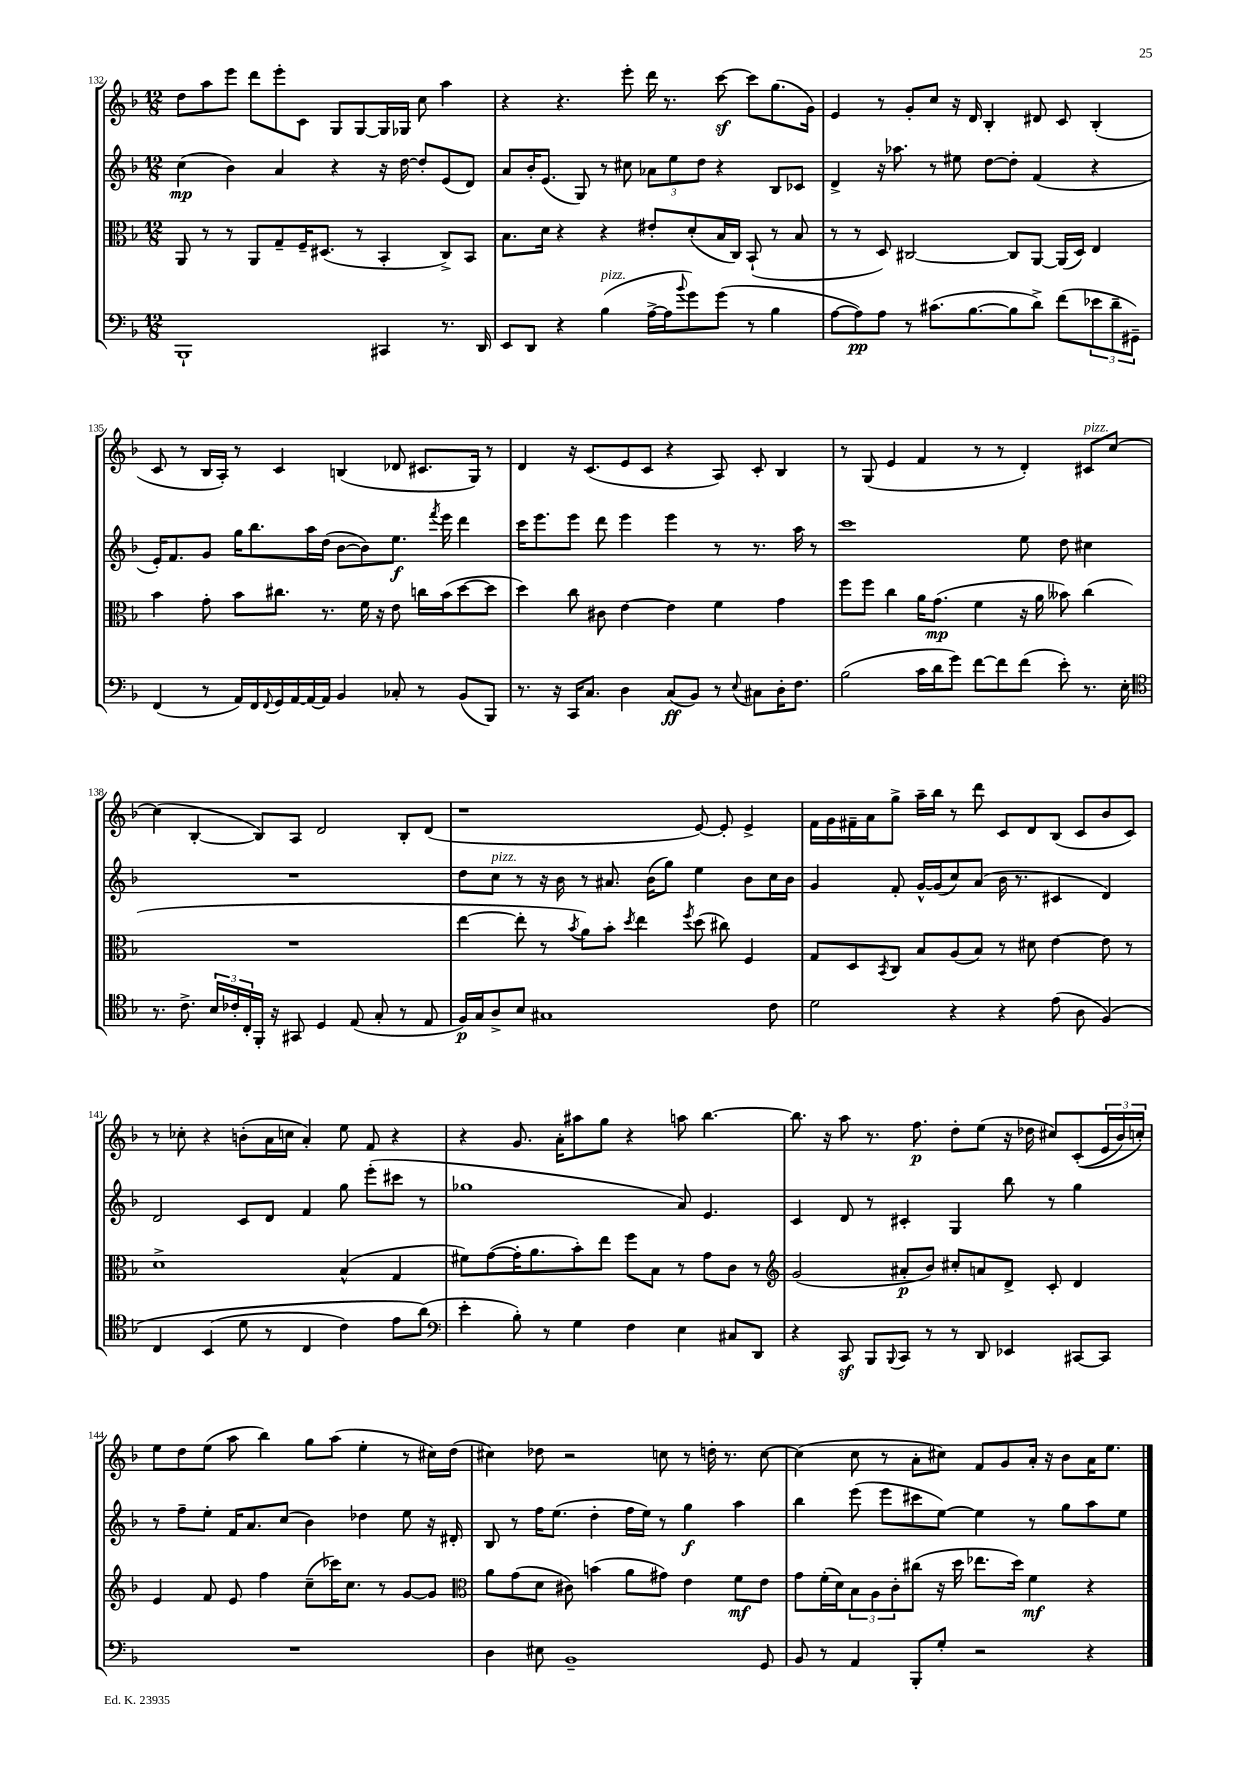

**kern	**kern	**kern	**kern
*staff4	*staff3	*staff2	*staff1
*clefF4	*clefC3	*clefG2	*clefG2
*k[b-]	*k[b-]	*k[b-]	*k[b-]
*M12/8	*M12/8	*M12/8	*M12/8
1BBB-`	8AA	(4cc	8dd
.	8r	.	8aa
.	8r	4b-)	8eee
.	8AA	.	8ddd
.	8G~	4a	8eee'
.	16F~	.	8c
.	(8.D#	.	.
.	.	4r	8G
.	8r	.	[8G
4CC#	4BB-'	16r	16G]
.	.	[16dd	16G-
.	.	8dd']	8cc
8.r	8C^)	(8e	4aa
.	8BB-	8d)	.
16DD	.	.	.
=	=	=	=
8EE	8.B-	8a	4r
8DD	.	16b-'	.
.	16d	(8.e	.
4r	4r	.	4.r
.	.	8G)	.
(4B-	4r	8r	.
.	.	8cc#	8eee'
[16A^	8e#'	12a-	16ddd
16A]	.	.	8.r
.	.	12ee	.
8qqb-	.	.	.
8g)	(8d'	.	.
.	.	12dd	.
(8g	16B-	4r	[8ccc
.	16C)	.	.
8r	(8BB-`	.	8ccc]
4B-	8r	8B-	(8.gg
.	8B-	8c-	.
.	.	.	16g)
=	=	=	=
[8A	8r	4d^	4e
8A])	8r	.	.
8A	8D)	16r	8r
.	.	8.aa-	.
8r	[2C#	.	8g'
(8.c#	.	8r	8cc
.	.	8ee#	16r
[8.B-	.	.	16d
.	.	[8dd	4B-'
8B-]	8C#]	8dd']	.
8d^)	[8AA	(4f	8d#
(8f	(16AA]	.	8c
.	16D)	.	.
12e-	4E	4r	(4B-'
12d~	.	.	.
12GG#~)	.	.	.
=	=	=	=
(4FF	4b-	16e')	8c
.	.	8.f	.
.	.	.	8r
8r	8g'	8g	16B-
.	.	.	16A')
16AA)	8b-	16gg	8r
16FF	.	8.bb-	.
8qqFF	.	.	.
16GG	8.cc#	.	4c
[16AA	.	.	.
16AA_	.	16aa	.
16AA]	8.r	(16dd	.
4BB-	.	[8b-	(4B
.	16f	8b-])	.
.	16r	.	.
8C-'	8e	8.ee	8d-
8r	16cc	.	8.c#
.	.	8qfff	.
.	(16b-	16eee	.
(8BB-	[8dd	4ddd	.
.	.	.	16G)
8BBB-)	8dd]	.	8r
=	=	=	=
8.r	4dd)	16ccc	4d
.	.	8.eee	.
16r	.	.	.
16CC	8cc	8eee	16r
8.C	.	.	(8.c
.	8c#	8ddd	.
4D	[4e	4eee	8e
.	.	.	8c
(8C	4e]	4eee	4r
8BB-)	.	.	.
8r	4f	8r	8A)
8qqE	.	.	.
8C#	.	8.r	8c'
16D'	4g	.	4B-
8.F	.	16aa	.
.	.	8r	.
=	=	=	=
(2B-	8ff	1ccc	8r
.	8ff	.	(8G
.	4cc	.	4e
16c	16a	.	4f
16d	(8.g	.	.
8g)	.	.	.
[8f	4f	.	8r
8f]	.	.	8r
(8f	16r	8ee	4d')
.	16a	.	.
8e')	8b--)	8dd	.
8.r	(4cc	4cc#	8c#
.	.	.	[8cc
16E'	.	.	.
=	=	=	=
*clefC4	*	*	*
8.r	1.r	1.r	(4cc]
8.c^	.	.	.
.	.	.	[4B-'
24B-	.	.	.
24c-'	.	.	.
24C'	.	.	.
16FF'	.	.	8B-])
16r	.	.	.
8GG#	.	.	8A
4D	.	.	2d
(8E	.	.	.
8G'	.	.	.
8r	.	.	8B-'
8E	.	.	(8d
=	=	=	=
16F)	[4ee	8dd	1r
16G	.	.	.
8A^	.	8cc	.
8B-	8ee']	8r	.
1G#	8r	16r	.
.	.	16b-	.
.	8qb-	.	.
.	8a)	8r	.
.	8b-'	8.a#	.
.	8qdd	.	.
.	4ee	.	.
.	.	(16b-	.
.	.	8gg)	.
.	8qff	.	.
.	(8dd	4ee	[8e)
.	8cc#)	.	8e']
.	4F	8b-	4e^
8c	.	16cc	.
.	.	16b-	.
=	=	=	=
2d	8G	4g	16f
.	.	.	16g
.	8D	.	16f#~
.	.	.	16a
.	8qBB-	.	.
.	8C	8f'	8gg^
.	8B-	[16g^^	16aa~
.	.	(16g]	16bb-
4r	(8A	8cc)	8r
.	8B-)	(8a	8ddd
4r	8r	16b-	8c
.	.	8.r	.
.	8d#	.	8d
(8e	[4e	4c#	(8B-
8A	.	.	8c
&(4F)	8e]	4d)	8b-
.	8r	.	8c)
=	=	=	=
4C	1d^	2d	8r
.	.	.	8cc-'
(4BB-	.	.	4r
8d	.	8c	(8b'
8r	.	8d	16a
.	.	.	16cc
4C	.	4f	4a')
4c)	(4B-^^	8gg	8ee
.	.	(8eee'	8f
8e	4G	8ccc#	4r
(8a&)	.	8r	.
=	=	=	=
*clefF4	*	*	*
4e'	8f#)	1gg-	4r
.	([8g	.	.
8B-')	16g']	.	8.g
.	8.a	.	.
8r	.	.	.
.	.	.	16a'
4G	8b-')	.	8aa#
.	8ee	.	8gg
4F	8ff	.	4r
.	8B-	.	.
4E	8r	8a)	8aa
.	8g	4.e	[4.bb-
8C#	8c	.	.
8DD	8r	.	.
=	=	=	=
*	*clefG2	*	*
4r	(2g	4c	8.bb-]
.	.	.	16r
8CC	.	8d	8aa
8BBB-	.	8r	8.r
8qqBBB-	.	.	.
8CC	8a#'	4c#'	.
.	.	.	8.ff
8r	8b-)	.	.
8r	8cc#'	4G	8dd'
8DD	8a	.	(8ee
4EE-	8d^	8bb-	16r
.	.	.	16dd-
.	8c'	8r	8cc#)
[8CC#	4d	4gg	&((8c'
8CC#]	.	.	24e
.	.	.	24b-)
.	.	.	24cc'&)
=	=	=	=
1.r	4e	8r	8ee
.	.	8ff~	8dd
.	8f	8ee'	(8ee
.	8e	16f	8aa
.	.	8.a	.
.	4ff	.	4bb-)
.	.	(8cc	.
.	(8cc~	4b-)	8gg
.	16ccc-)	.	(8aa
.	8.cc	.	.
.	.	4dd-	4ee'
.	8r	.	.
.	[8g	8ee	8r
.	8g]	16r	16cc#)
.	.	16d#'	(16dd
=	=	=	=
*	*clefC3	*	*
4D	8a	8B-	4cc#)
.	(8g	8r	.
8E#	8d	16ff	8dd-
.	.	(8.ee	.
1BB-~	8c#)	.	2r
.	(4b	4dd'	.
.	8a	16ff	.
.	.	16ee)	.
.	8g#)	8r	8cc
.	4e	4gg	8r
.	.	.	16dd'
.	.	.	8.r
.	8f	4aa	.
8GG	8e	.	[8cc
=	=	=	=
8BB-	8g	4bb-	(4cc]
8r	(16f'	.	.
.	16d)	.	.
4AA	12B-	(8eee	8cc
.	12A	.	.
.	.	8eee	8r
.	12c'	.	.
8BBB-'	(8cc#	8ccc#	8a'
8G'	16r	[8ee)	8cc#)
.	16dd	.	.
2r	8.ee-	4ee]	8f
.	.	.	8g
.	16dd)	.	.
.	4f	8r	16a'
.	.	.	16r
.	.	8gg	8b-
4r	4r	8aa	16a
.	.	.	8.ee
.	.	8ee	.
==	==	==	==
*-	*-	*-	*-
